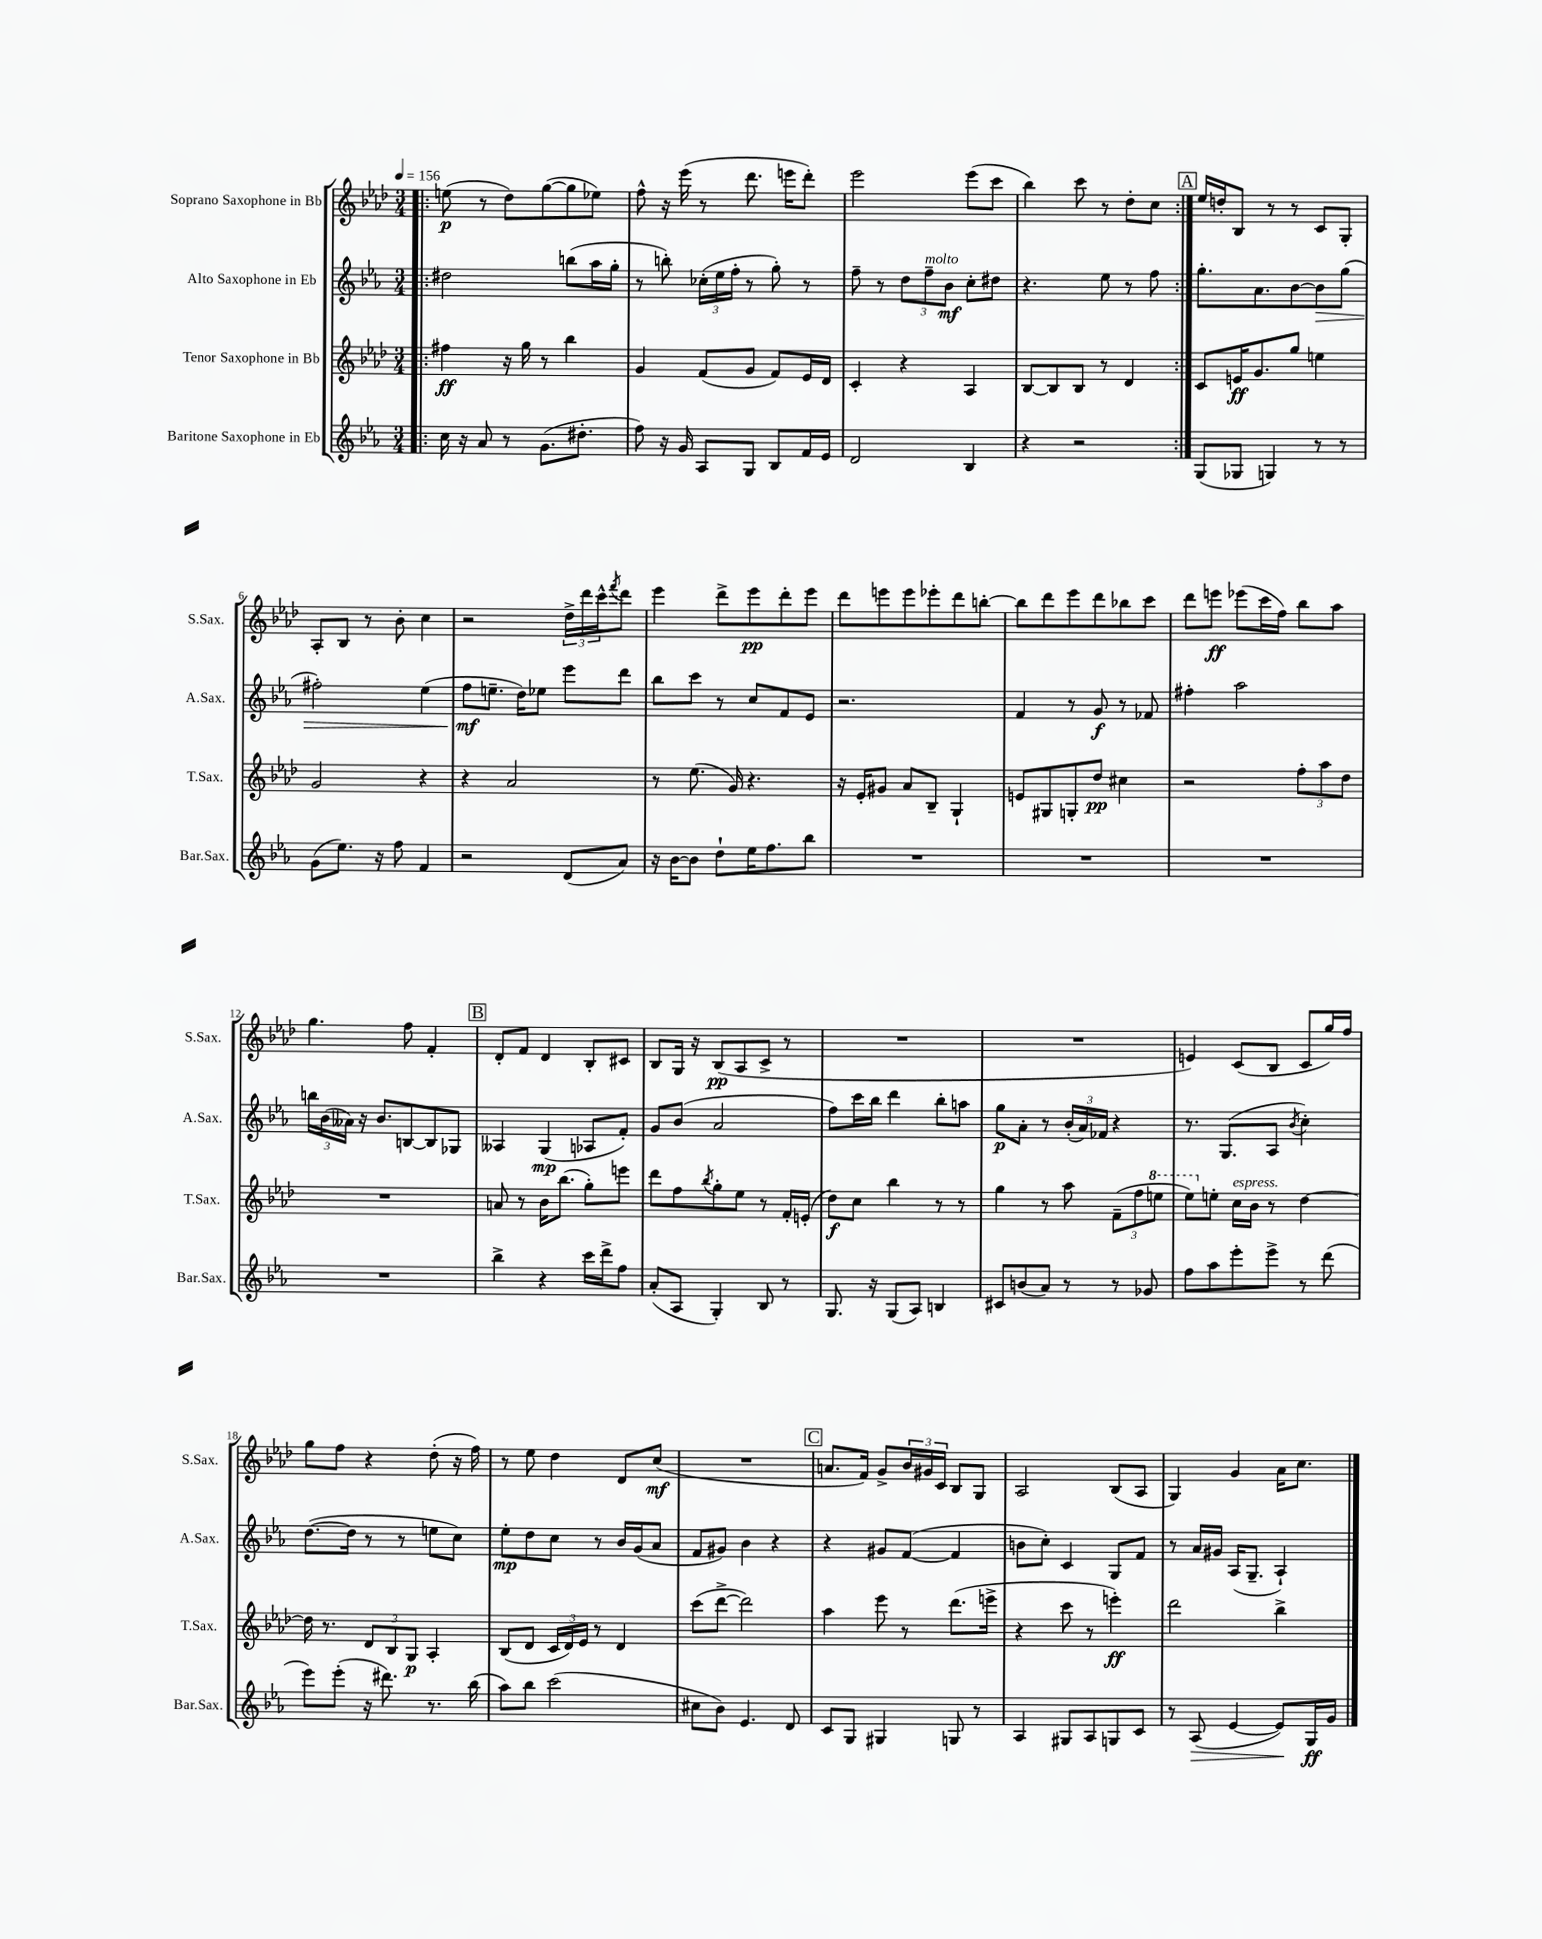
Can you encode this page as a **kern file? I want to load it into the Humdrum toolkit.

**kern	**kern	**kern	**kern
*staff4	*staff3	*staff2	*staff1
*clefG2	*clefG2	*clefG2	*clefG2
*k[b-e-a-]	*k[b-e-a-d-]	*k[b-e-a-]	*k[b-e-a-d-]
*M3/4	*M3/4	*M3/4	*M3/4
*MM156	*MM156	*MM156	*MM156
=!|:	=!|:	=!|:	=!|:
16cc	4ff#	2dd#	(8ee
16r	.	.	.
8a-	.	.	8r
8r	16r	.	8dd-)
.	16gg	.	.
(8.g	8r	.	([8gg
.	4bb-	(8bb	8gg]
8.dd#'	.	.	.
.	.	16aa-	8ee-)
.	.	16gg'	.
=	=	=	=
8ff)	4g	8r	8ff^^
16r	.	8bb')	16r
16g	.	.	(16eee-
8A-	(8f	(24cc-'	8r
.	.	24ee-	.
.	.	24ff'	.
8G	8g	8r	8.ddd-
8B-	8f)	8gg')	.
.	.	.	16eee
16f	16e-	8r	8ddd-')
16e-	16d-	.	.
=	=	=	=
2d	4c'	8ff~	2eee-
.	.	8r	.
.	4r	12dd	.
.	.	12ff~	.
.	.	12b-	.
4B-	4A-	8cc'	(8eee-
.	.	8dd#	8ccc
=	=	=	=
4r	[8B-	4.r	4bb-)
.	8B-]	.	.
2r	8B-	.	8ccc
.	8r	8ee-	8r
.	4d-	8r	8dd-'
.	.	8ff	8cc
=:|!	=:|!	=:|!	=:|!
(8G	8c	8.gg'	16ee-
.	.	.	16dd'
8G-	16e	.	8B-
.	8.g	8.a-	.
4G)	.	.	8r
.	8gg	[8b-	8r
8r	4ee	8b-]	8c
8r	.	(8gg	8G'
=	=	=	=
(8g	2g	2ff#')	8A-'
8.ee-)	.	.	8B-
.	.	.	8r
16r	.	.	.
8ff	.	.	8b-'
4f	4r	(4ee-	4cc
=	=	=	=
2r	4r	8ff	2r
.	.	8.ee~	.
.	2a-	.	.
.	.	16dd)	.
.	.	8ee-	.
(8d	.	8eee-	24dd-^
.	.	.	24ddd-
.	.	.	24ccc^^
.	.	.	8qfff
8a-)	.	8ddd	8ddd-
=	=	=	=
16r	8r	8bb-	4eee-
[16b-	.	.	.
8b-]	(8.ee-	8ccc	.
8dd`	.	8r	8ddd-^
.	16g)	.	.
16ee-	4.r	8cc	8eee-
8.ff	.	.	.
.	.	8f	8ddd-'
8bb-	.	8e-	8eee-
=	=	=	=
2.r	16r	2.r	8ddd-
.	16e-'	.	.
.	8g#	.	8eee
.	8a-	.	8eee
.	8B-~	.	8eee-'
.	4G`	.	8ddd-
.	.	.	[8bb'
=	=	=	=
2.r	8e	4f	8bb]
.	8G#	.	8ddd-
.	8G'	8r	8eee-
.	8dd-	8g	8ddd-
.	4cc#	8r	8bb-
.	.	8f-	8ccc
=	=	=	=
2.r	2r	4ff#'	8ddd-
.	.	.	8eee
.	.	2aa-	(8eee-
.	.	.	16ccc
.	.	.	16ff)
.	12ff'	.	8bb-
.	12aa-	.	.
.	.	.	8aa-
.	12dd-	.	.
=	=	=	=
2.r	2.r	24bb	4.gg
.	.	(24b-	.
.	.	24a--)	.
.	.	16r	.
.	.	8.b-	.
.	.	[8B	8ff
.	.	8B]	4f'
.	.	8G-	.
=	=	=	=
4bb-^	8a	4A--	8d-'
.	8r	.	8f
4r	16b-	(4G	4d-
.	(8.bb-	.	.
16ccc	8gg')	8A-	8B-'
16ddd^	.	.	.
8ff	8eee	8f')	8c#
=	=	=	=
(8a-'	8ddd-	8g	8B-
8A-	8ff	(8b-	16G
.	.	.	16r
.	8qbb-	.	.
4G')	8gg'	2a-	(8B-
.	8ee-	.	8A-
8B-	8r	.	8c^
8r	16f'	.	8r
.	(16e'	.	.
=	=	=	=
8.G	8dd-)	8ff)	2.r
.	8cc	16ccc	.
16r	.	16bb-	.
(8G	4bb-	4ddd	.
8A-)	.	.	.
4B	8r	8bb-'	.
.	8r	8aa	.
=	=	=	=
8c#	4gg	8gg	2.r
(8b	.	8a-'	.
8a-)	8r	8r	.
8r	8aa-	(24b-'	.
.	.	24a-)	.
.	.	24f-	.
8r	(12f~	4r	.
.	12ff	.	.
8g-	.	.	.
.	12eee	.	.
=	=	=	=
8ff	8eee-)	8.r	4e)
8aa-	8ee'	.	.
.	.	(8.G	.
8eee-'	16cc	.	(8c
.	16b-	.	.
8eee-^	8r	8A-	8B-
.	.	8qb-	.
8r	[4dd-	4cc')	8c
(8ddd	.	.	16gg)
.	.	.	16ff
=	=	=	=
8eee-)	16dd-]	([8.dd	8gg
.	8.r	.	.
(8eee-'	.	.	8ff
.	.	16dd]	.
16r	12d-	8r	4r
8.ddd#)	.	.	.
.	12B-	.	.
.	.	8r	.
.	12G	.	.
8.r	4A-'	8ee	(8dd-'
.	.	8cc)	16r
(16bb-	.	.	16ff)
=	=	=	=
8aa-)	(8B-	8ee-'	8r
8bb-	8d-	8dd	8ee-
(2ccc	24c	8cc	4dd-
.	24d-)	.	.
.	24e-	.	.
.	8r	8r	.
.	4d-	16b-	8d-
.	.	(16g	.
.	.	8a-	(8cc
=	=	=	=
8cc#	(8ccc	8f	2.r
8b-)	[8ddd-^	8g#)	.
4.e-	2ddd-])	4b-	.
.	.	4r	.
8d	.	.	.
=	=	=	=
8c	4aa-	4r	8.a
8G	.	.	.
.	.	.	16f)
4G#	8eee-	8g#	8g^
.	8r	([8f	24b-
.	.	.	24g#
.	.	.	24c
8G	(8.ddd-	4f]	8B-
8r	.	.	8G
.	16eee^	.	.
=	=	=	=
4A-	4r	8b	2A-
.	.	8cc')	.
8G#	8ccc	4c	.
8A-	8r	.	.
8G	4eee')	8G	(8B-
8c	.	8f	8A-
=	=	=	=
8r	2ddd-	8r	4G)
(8A-	.	16a-	.
.	.	16g#	.
[4e-	.	(16A-	4g
.	.	8.G~	.
8e-])	4bb-^	4A-`)	16a-
.	.	.	8.cc
16G	.	.	.
16g	.	.	.
==	==	==	==
*-	*-	*-	*-
